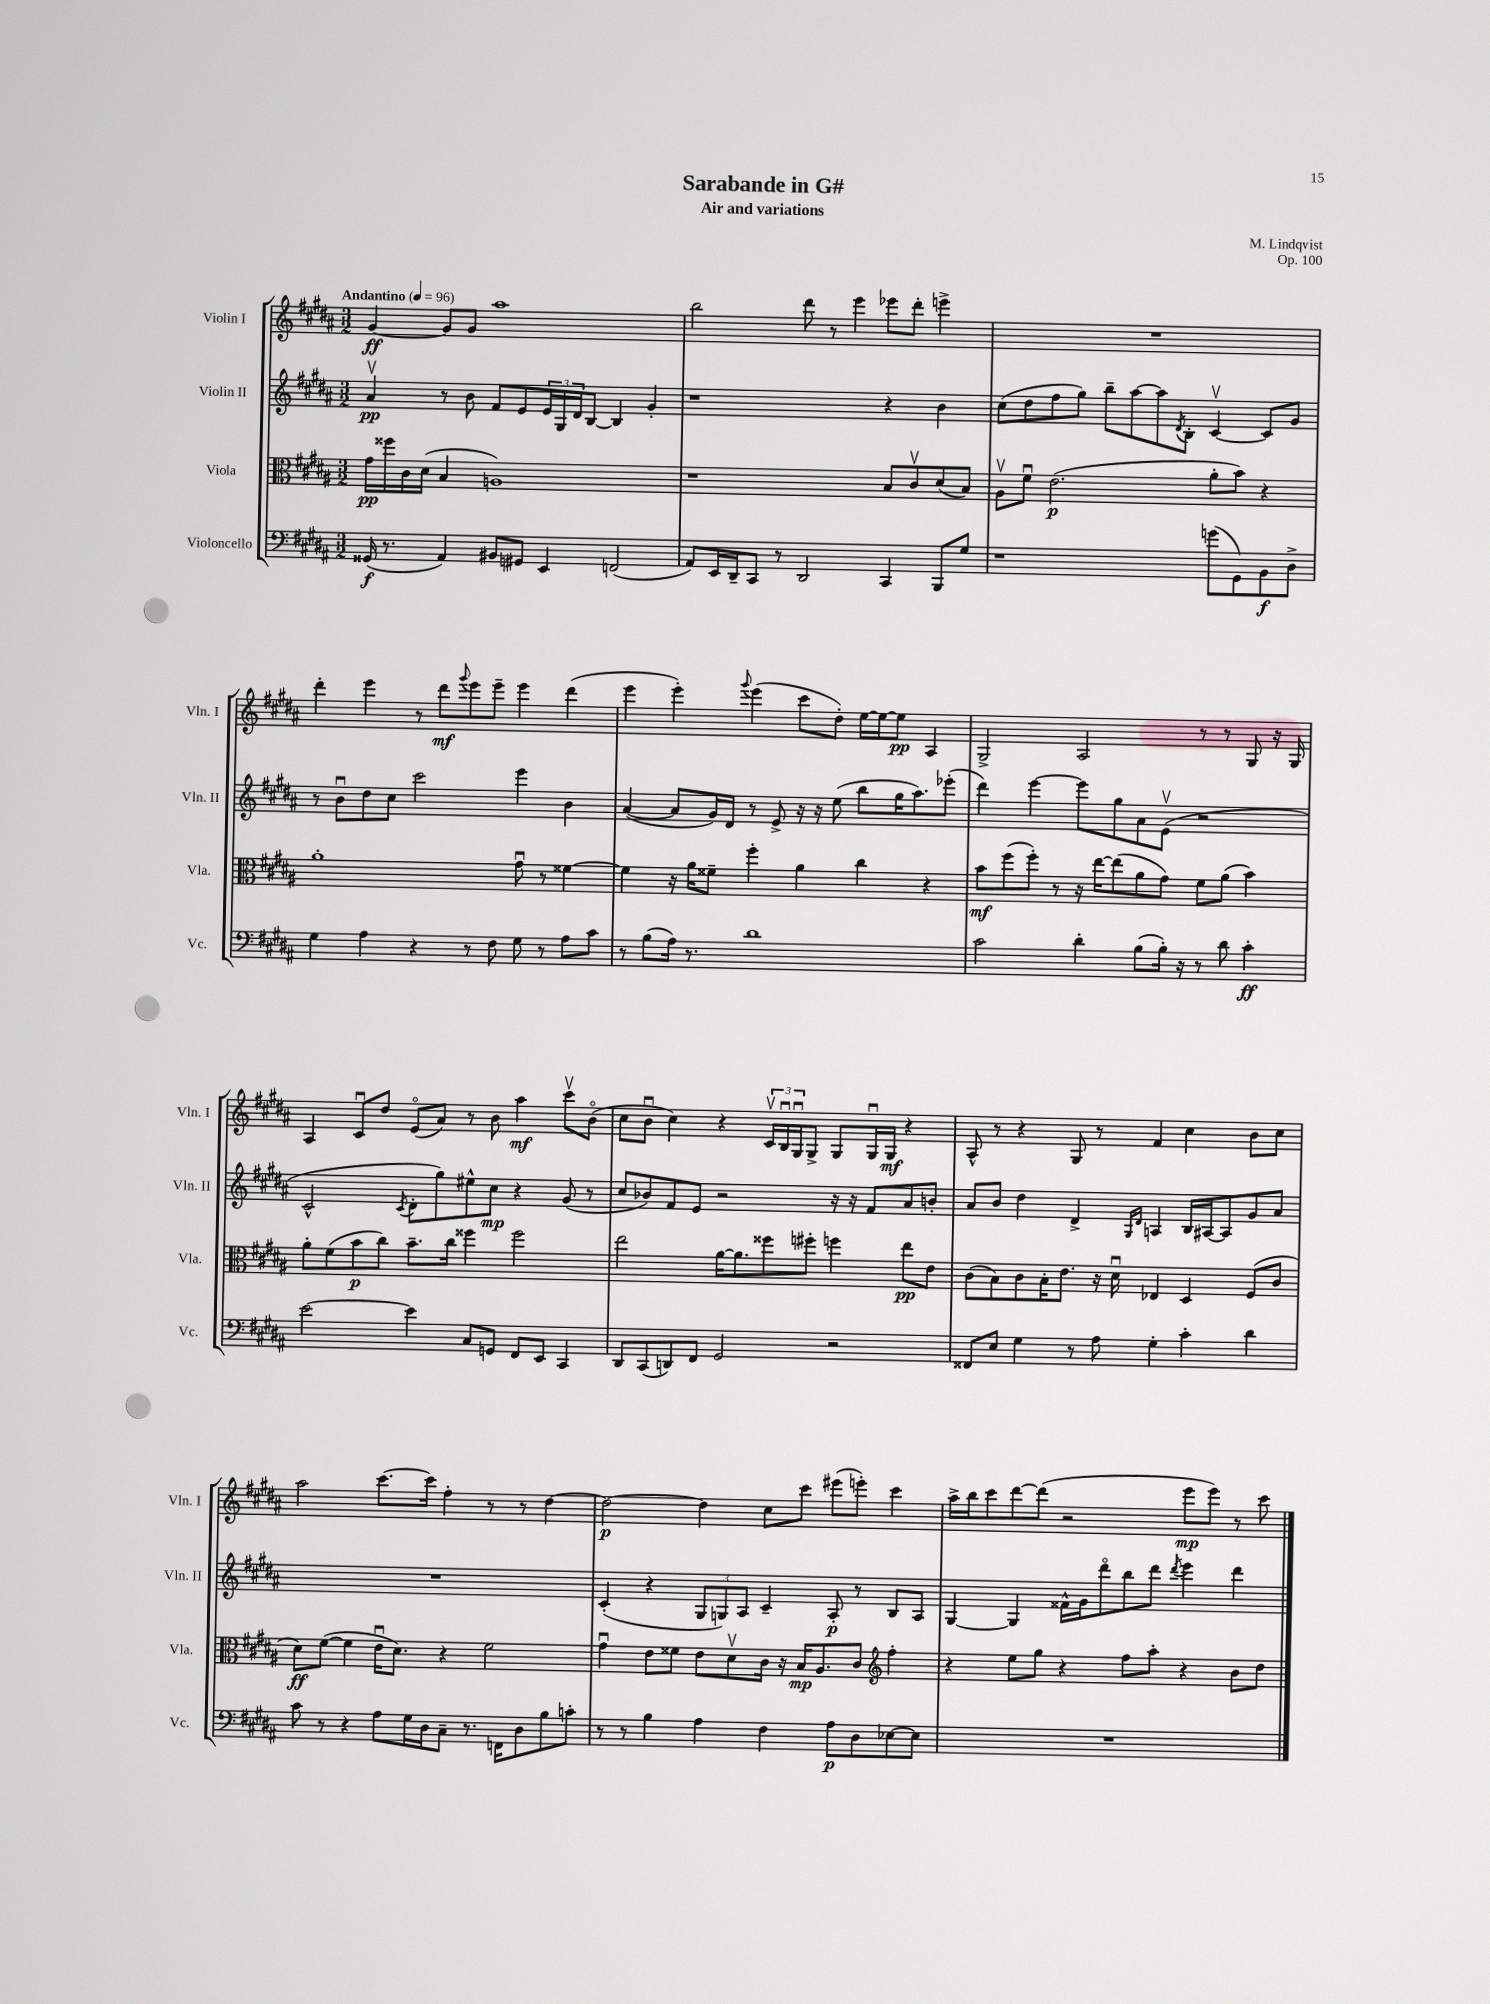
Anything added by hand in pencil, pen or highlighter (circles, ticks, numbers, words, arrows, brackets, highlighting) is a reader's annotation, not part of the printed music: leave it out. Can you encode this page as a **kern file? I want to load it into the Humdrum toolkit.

**kern	**kern	**kern	**kern
*staff4	*staff3	*staff2	*staff1
*clefF4	*clefC3	*clefG2	*clefG2
*k[f#c#g#d#a#]	*k[f#c#g#d#a#]	*k[f#c#g#d#a#]	*k[f#c#g#d#a#]
*M3/2	*M3/2	*M3/2	*M3/2
*MM96	*MM96	*MM96	*MM96
(16GG##	16g#	4a#v	[4g#
8.r	16ff##	.	.
.	16c#	.	.
.	(16d#	.	.
4AA#)	4B	8r	8g#]
.	.	8b	8g#
8BB#	1A)	8f#	1aa#
8GG#	.	8e	.
4EE	.	24e	.
.	.	24G#	.
.	.	24d#	.
.	.	[8B	.
(2FF	.	4B]	.
.	.	4g#'	.
=	=	=	=
8AA#)	1r	1r	2bb
16EE	.	.	.
16DD#~	.	.	.
8CC#	.	.	.
8r	.	.	.
2DD#	.	.	8ddd#
.	.	.	8r
.	.	.	4eee
4CC#	8B	4r	8eee-
.	8c#v	.	8ddd#'
8BBB	(8d#	4b	4eee^
8G#	8B)	.	.
=	=	=	=
1r	8A#v	(8cc#	1.r
.	8f#u	8dd#	.
.	(2.e	8ff#	.
.	.	8gg#)	.
.	.	8bb~	.
.	.	[8aa#	.
.	.	8aa#]	.
.	.	8qd#	.
.	.	8B'	.
(8g	8a#'	[4c#v	.
8GG#)	8b)	.	.
8BB	4r	8c#]	.
8D#^	.	8g#	.
=	=	=	=
4G#	1a#'	8r	4ddd#'
.	.	8bu	.
4A#	.	8dd#	4eee
.	.	8cc#	.
4r	.	2ccc#	8r
.	.	.	8ddd#
.	.	.	8qqggg#
8r	.	.	8eee
8F#	.	.	8eee~
8G#	8g#u	4eee	4eee
8r	8r	.	.
8A#	[4f##	4b	(4ddd#
8c#	.	.	.
=	=	=	=
8r	4f##]	([4a#	4eee
(8B	.	.	.
16A#)	16r	8a#]	4eee')
8.r	16a#	.	.
.	8f##~	16g#)	.
.	.	16d#	.
.	.	.	8qqggg#
1d#	4ff#'	8r	(4eee
.	.	8e^	.
.	4a#	16r	8ccc#
.	.	16r	.
.	.	(8ee	8dd#')
.	4cc#	8bb	[16ee
.	.	.	16ee_
.	.	16gg#	8ee]
.	.	8.aa#)	.
.	4r	.	4A#
.	.	(8eee-'	.
=	=	=	=
2c#	8b	4ddd#)	2G#^
.	(8ff#	.	.
.	8ff#')	[4eee	.
.	8r	.	.
4d#'	16r	8eee]	2A#
.	[16ee	.	.
.	(8ee]	8gg#	.
(8B	8a#	8a#	.
16B')	8g#)	(8ev	.
16r	.	.	.
8r	8f#	2r	8r
8d#	(8a#	.	8r
4c#'	4b)	.	8G#
.	.	.	16r
.	.	.	16G#
=	=	=	=
[2e	8a#'	2c#^^	4A#
.	(8f#	.	.
.	8b	.	8c#u
.	8cc#)	.	8dd#
.	.	8qc#	.
4e]	8.b~	8d#'	(8eo
.	.	8gg#)	8a#)
.	16cc#	.	.
8C#	4ff##	8ee#^^	8r
8GG	.	8cc#	8b
8FF#	2ff##	4r	4aa#
8EE	.	.	.
4CC#	.	(8g#	8ccc#v
.	.	8r	(8bo
=	=	=	=
8DD#	2ee	8cc#	8cc#
(8CC#	.	8b-)	8bu
8DD)	.	8f#	4cc#)
8FF#	.	8e	.
2GG#	[16a#	2r	4r
.	8.a#]	.	.
.	8ff##	.	24c#v
.	.	.	24Bu
.	.	.	24G#u
.	8ff#'	.	8G#^
2r	4ff	16r	8G#
.	.	16r	.
.	.	8f#	16G#u
.	.	.	16G#
.	8ee	8a#	4r
.	8e	8b'	.
=	=	=	=
8FF##	(8c#	8a#	8A#^^
8E	8B)	8b	8r
4G#	8c#	4dd#	4r
.	16B'	.	.
.	8.e	.	.
8r	.	4d#^	8G#
8A#	16r	.	8r
.	16d#u	.	.
.	.	16qqG#	.
.	.	16qqd#	.
4G#'	4E-	4A	4f#
4c#'	4D#	16B	4cc#
.	.	[16A#	.
.	.	8A#]	.
4d#	(8F#	8g#	8b
.	8c#	8a#	8cc#
=	=	=	=
8c#	8d#)	1.r	2aa#
8r	([8f#	.	.
4r	4f#]	.	.
8A#	16eu	.	[8.ccc#
.	8.d#)	.	.
16G#	.	.	.
16D#	.	.	16ccc#]
8C#~	4r	.	4ff#'
8.r	.	.	.
.	2f#	.	8r
16FF	.	.	.
8D#	.	.	8r
8B	.	.	[4dd#
8c'	.	.	.
=	=	=	=
8r	4g#u	(4c#'	2dd#_
8r	.	.	.
4B	8e	4r	.
.	8f##	.	.
4A#	8e	12G#	4dd#]
.	.	12G)	.
.	8d#v	.	.
.	.	12A#	.
4F#	16c#	4c#~	8cc#
.	16r	.	.
.	16B	.	8ccc#
.	8.A#	.	.
8A#	.	8A#'	(8eee#
8D#	8c#	8r	8eee')
*	*clefG2	*	*
[8E-	4ff#'	8B	4ccc#
8E-]	.	8A#	.
=	=	=	=
1.r	4r	[4G#	16aa#^
.	.	.	16bb
.	.	.	8ccc#
.	8ee	4G#]	[8ddd#
.	8gg#	.	(8ddd#]
.	4r	16f##^^	2r
.	.	16g#	.
.	.	8ddd#o	.
.	8ff#	8bb	.
.	8aa#'	8ddd#	.
.	.	8qddd#	.
.	4r	4eee	8eee
.	.	.	8eee)
.	8b	4ddd#	8r
.	8dd#	.	8ccc#
==	==	==	==
*-	*-	*-	*-
